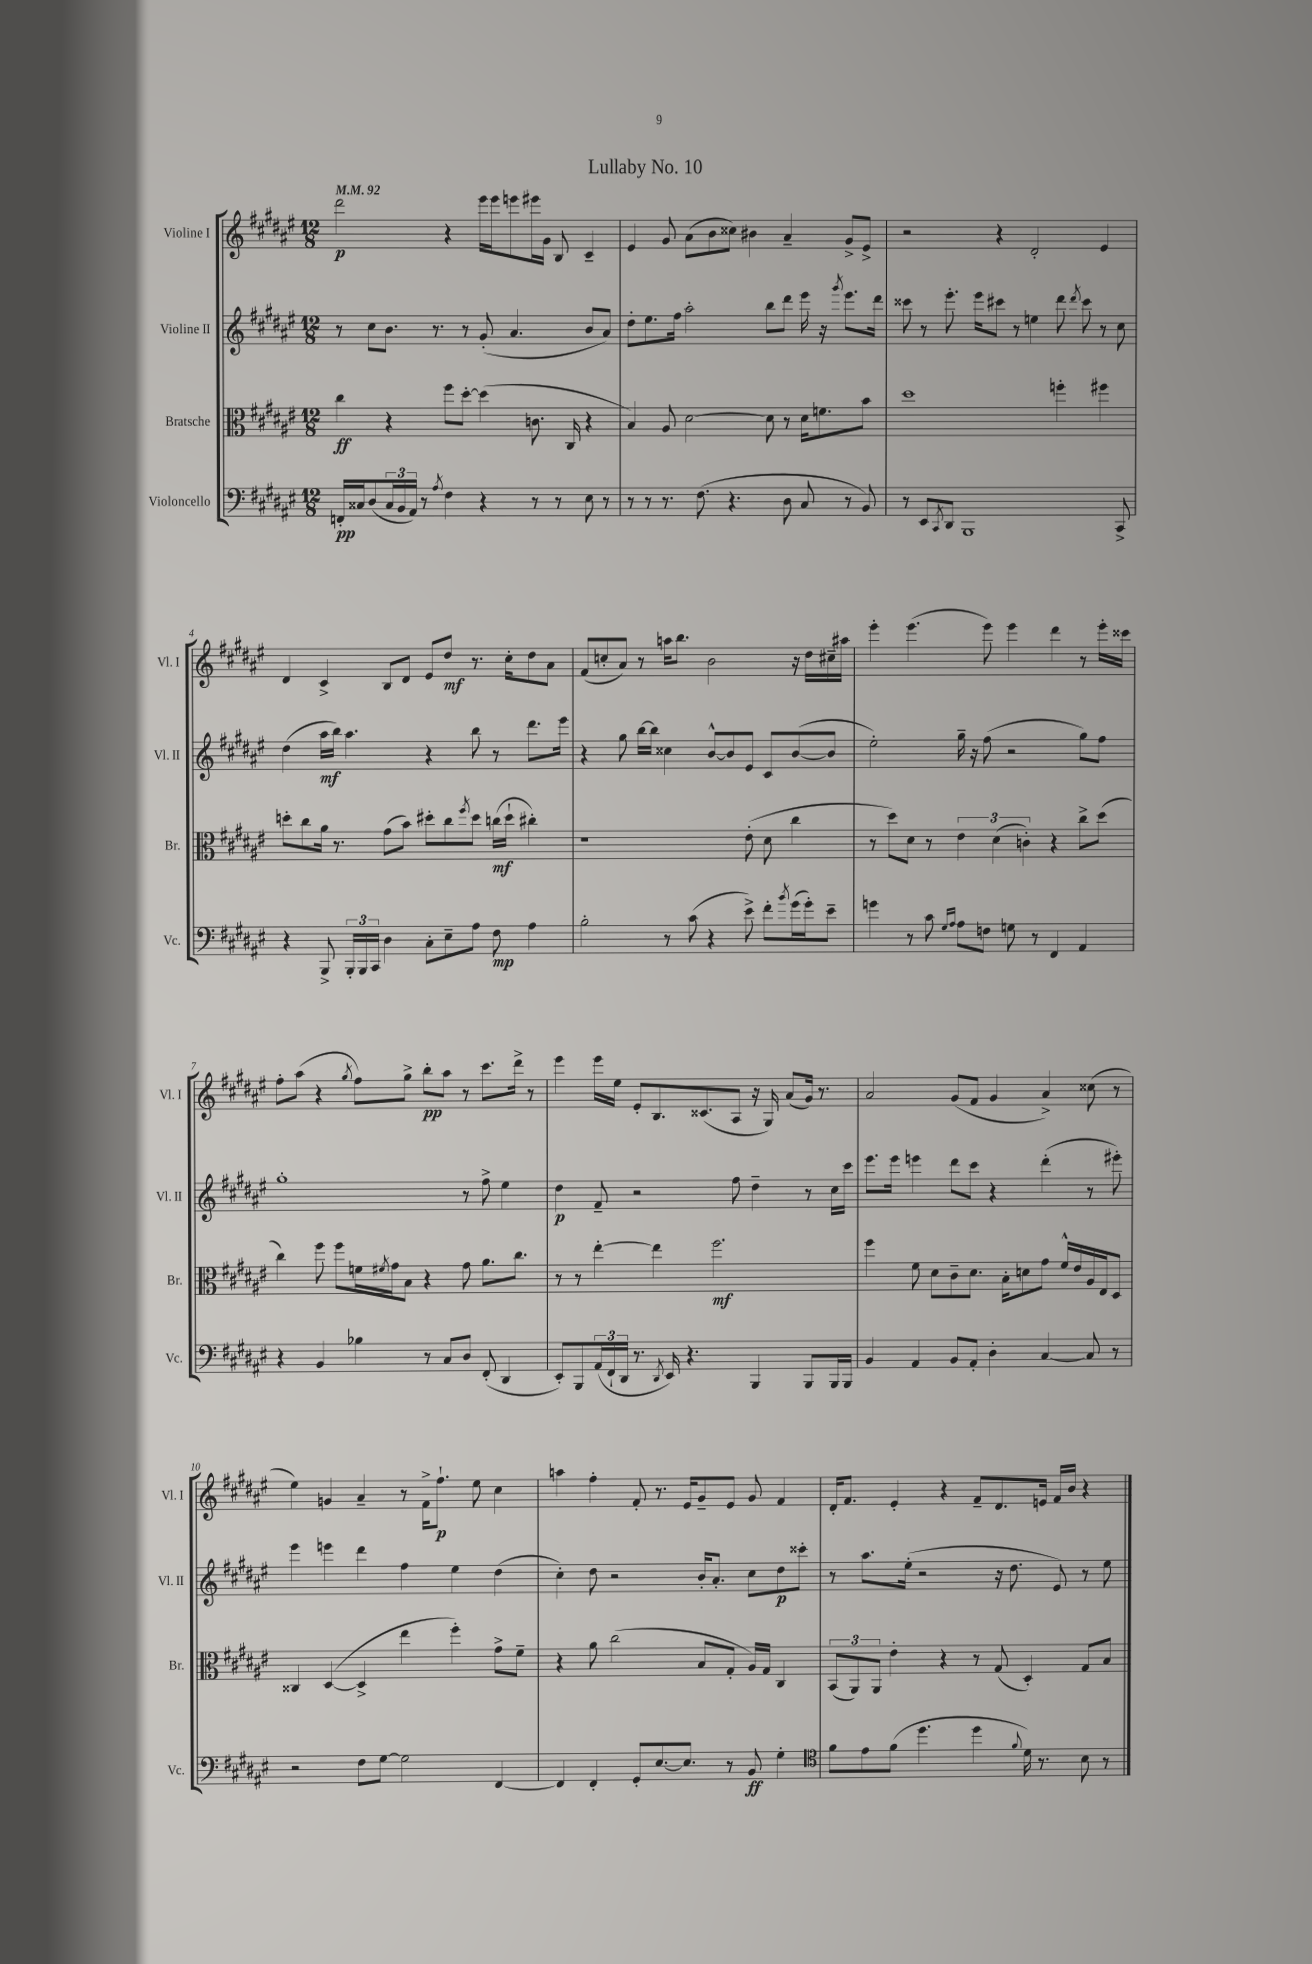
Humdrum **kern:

**kern	**kern	**kern	**kern
*staff4	*staff3	*staff2	*staff1
*clefF4	*clefC3	*clefG2	*clefG2
*k[f#c#g#d#a#e#]	*k[f#c#g#d#a#e#]	*k[f#c#g#d#a#e#]	*k[f#c#g#d#a#e#]
*M12/8	*M12/8	*M12/8	*M12/8
*MM92	*MM92	*MM92	*MM92
16FF'/LL	4cc#\	8r	2ddd#\
16C##/J	.	.	.
(8D#/	.	8cc#\L	.
24C##/L	4r	8.b\J	.
24BB/	.	.	.
24AA#/JJ)	.	.	.
8r	.	.	.
.	.	8.r	.
8qA#/	.	.	.
4F#\	8ff#\L	.	4r
.	[8dd#'\J	8r	.
4r	(4dd#\]	(8g#'/	16eee#\LL
.	.	.	16eee#\J
.	.	4.a#/	8eee\
8r	8.c\	.	16eee#\L
.	.	.	16g#\JJ
8r	.	.	8B/
.	16C#/	.	.
8E#\	4r	8b/L	4c#~/
8r	.	8a#/J)	.
=	=	=	=
8r	4B/)	8dd#'\L	4e#/
8r	.	8.ee#\	.
8.r	8A#/	.	8g#/
.	.	16ff#\Jk	.
.	[2d#\	2aa#'\	(8a#\L
(8.F#\	.	.	.
.	.	.	8b\
4.r	.	.	8cc##\J)
.	.	.	4b#\
.	8d#\]	8bb\L	.
8D#\	8r	8ddd#\J	4a#~/
8C#/	16d#\LK	16eee#\	.
.	8.f\	16r	.
.	.	8qggg#/	.
8r	.	8.eee#\L	8g#^/L
8BB/)	8b\J	.	8e#^/J
.	.	16ddd#\Jk	.
=	=	=	=
8r	1dd#	8ccc##\	2r
8EE#/L	.	8r	.
8qCC#/	.	.	.
8DD#/J	.	8.eee#'\	.
1BBB	.	.	.
.	.	16eee#\LK	.
.	.	8ccc#\J	4r
.	.	8r	.
.	.	4ee\	2d#'/
.	4ff'\	8ddd#\	.
.	.	8qddd#/	.
.	.	8ccc#\	.
.	4ff#\	8r	4e#/
8CC#^/	.	8cc#\	.
=	=	=	=
4r	8dd'\L	(4dd#\	4d#/
.	8cc#\	.	.
8BBB^/	16a#\Jk	16aa#\LL	4c#^/
.	8.r	16bb\JJ)	.
24BBB'/LL	.	4.aa#\	.
24BBB/	.	.	.
24CC#/JJ	.	.	.
4D#\	(8g#\L	.	8B/L
.	8b\J)	.	8d#/J
8C#'\L	8dd#'\L	4r	8e#/L
8E#~\	8cc#\	.	8dd#/J
.	8qff#/	.	.
8A#\J	8dd#\J	8bb\	8.r
8F#\	(16cc\LL	8r	.
.	16dd#`\JJ	.	16cc#'\LK
4A#\	4cc#'\)	8.ddd#\L	8dd#\
.	.	.	8a#\J
.	.	16eee#\Jk	.
=	=	=	=
2B'\	1r	4r	(8f#/L
.	.	.	8cc'/
.	.	8gg#\	8a#/J)
.	.	[16bb\LL	8r
.	.	16bb\]JJ	.
8r	.	4cc##\	16aa\LK
.	.	.	8.bb\J
(8c#\	.	.	.
4r	.	[8b^^/L	2b\
.	.	8b/]	.
8e#^\)	(8e#'\	8e#/J	.
8f#'\L	8d#\	8c#/L	.
8qb/	.	.	.
(16g#\L	4cc#\	([8b/	16r
16g#'\J)	.	.	16dd#\LL
8e#~\J	.	8b/]J	16cc#~\
.	.	.	16aa#\JJ
=	=	=	=
4g\	8r	2ee#'\)	4eee#'\
.	8dd#\L)	.	.
8r	8d#\J	.	(4.eee#\
8c#\	8r	.	.
16qqG#/LL	.	.	.
16qqA#/JJ	.	.	.
8A#\L	6e#\	16gg#~\	.
.	.	16r	.
8F\J	.	(8ff#\	8eee#\)
.	(6d#\	.	.
8G\	.	2r	4eee#\
.	6c'\)	.	.
8r	.	.	.
4FF#/	4r	.	4ddd#\
4AA#/	8cc#^\L	8gg#\L)	8r
.	(8dd#\J	8ff#\J	16eee#'\LL
.	.	.	16ccc##\JJ
=	=	=	=
4r	4cc#\)	1gg#'	8ff#'\L
.	.	.	(8aa#\J
4BB/	8ff#\	.	4r
.	8ff#\L	.	.
.	.	.	8qgg#/
4B-\	16f\L	.	8ff#\L)
.	8qf#/	.	.
.	16g#\J	.	.
.	8B\J	.	8gg#^\J
8r	4r	.	8bb'\L
8C#/L	.	.	8aa#\J
8D#/J	8g#\	8r	8r
(8FF#'/	8.a#\L	8ff#^\	8.ccc#\L
4DD#/	.	4ee#\	.
.	8.cc#\J	.	16ddd#^\Jk
.	.	.	8r
=	=	=	=
8EE#'/L)	8r	4dd#\	4eee#\
8BBB/	8r	.	.
(24AA#/L	[4ee#'\	8f#~/	16eee#\LL
24FF#`/	.	.	.
.	.	.	16ee#\JJ
24DD#/JJ	.	.	.
8.r	.	2r	8e#'/L
.	4ee#\]	.	8.B/
8qDD#/	.	.	.
16EE#/)	.	.	.
4.r	.	.	.
.	.	.	(8.c##/
.	2.ff#\	.	.
.	.	8ff#\	8A#/J
4BBB/	.	4dd#~\	16r
.	.	.	16G#/)
.	.	.	(8a#/L
8BBB/L	.	8r	16g#/Jk)
.	.	.	8.r
16BBB/L	.	16cc#\LL	.
16BBB/JJ	.	16ccc#\JJ	.
=	=	=	=
4BB/	4ff#\	8.eee#\L	2a#/
.	.	16eee#\Jk	.
4AA#/	8f#\	4eee\	.
.	8d#\L	.	.
8BB/L	8c#~\	8ddd#\L	(8g#/L
8AA#'/J	8.d#\J	8ccc#\J	8f#/J
4D#'\	.	4r	4g#/
.	16B'\LK	.	.
.	8d\	.	.
[4C#/	8g#\J	(4ddd#'\	4a#^/)
.	16f#^^/LL	.	.
.	16e#/	.	.
8C#/]	16A#/	8r	(8cc##\
.	16E#/J	.	.
8r	8D#/J	8eee#'\)	8r
=	=	=	=
2r	4C##/	4eee#\	4ee#\)
.	([4D#/	4eee\	4g/
8F#\L	4D#^/]	4ddd#\	4a#~/
[8G#\J	.	.	.
2G#\]	4ee#\	4ff#\	8r
.	.	.	16f#^\LK
.	.	.	8.ff#`\J
.	4ff#'\)	4ee#\	.
.	.	.	8ee#\
[4FF#/	8g#^\L	(4dd#\	4cc#\
.	8f#~\J	.	.
=	=	=	=
4FF#/]	4r	4cc#'\)	4aa\
4FF#'/	8a#\	8dd#\	4ff#'\
.	(2cc#\	2r	.
8GG#'/L	.	.	8f#'/
[8.E#/	.	.	8.r
8.E#/]J	.	.	16e#/LK
.	8B/L	16b'/LK	8g#~/
.	.	8.a#'/J	.
8r	8G#'/J	.	8e#/J
8BB/	16A#/LL)	8cc#\L	8g#/
.	16G#/JJ	.	.
4G#'\	4C#/	8dd#\	4f#/
.	.	8ccc##'\J	.
=	=	=	=
*clefC4	*	*	*
8f#\L	(12BB/L	8r	16d#'/LK
.	.	.	8.f#/J
.	12AA#/)	.	.
8e#\	.	8.aa#\L	.
.	12AA#/J	.	.
(8f#\J	4e#'\	.	4e#'/
.	.	(16ee#'\Jk	.
4.dd#\	.	2r	.
.	4r	.	4r
4dd#\	8r	.	8f#~/L
.	(8G#/	16r	8.d#/
.	.	8.dd#\	.
8qqf#/	.	.	.
16d#\)	4D#'/)	.	.
8.r	.	.	16e/Jk
.	.	8e#/)	16f#/LL
.	.	.	16b/JJ
8B\	8G#/L	8r	4r
8r	8B/J	8ee#\	.
==	==	==	==
*-	*-	*-	*-
